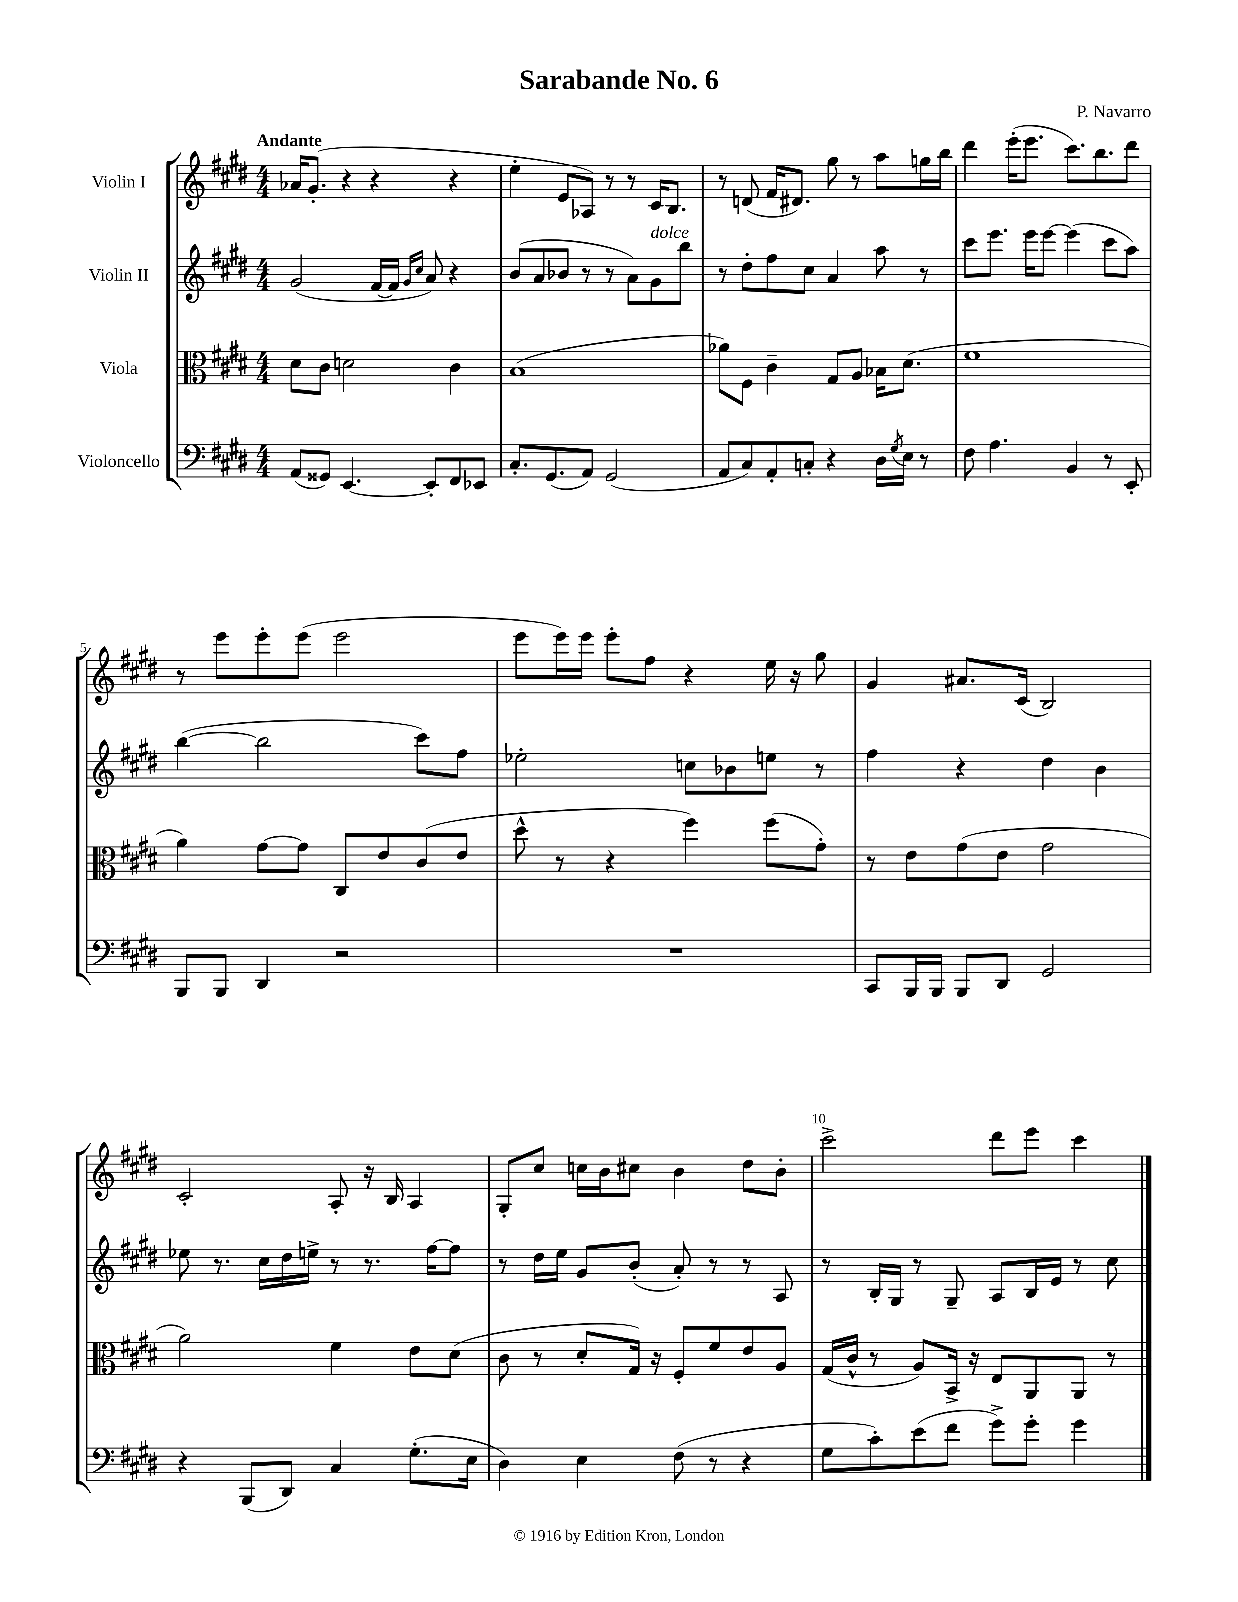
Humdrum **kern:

**kern	**kern	**kern	**kern
*staff4	*staff3	*staff2	*staff1
*clefF4	*clefC3	*clefG2	*clefG2
*k[f#c#g#d#]	*k[f#c#g#d#]	*k[f#c#g#d#]	*k[f#c#g#d#]
*M4/4	*M4/4	*M4/4	*M4/4
(8AA	8d#	(2g#	16a-
.	.	.	(8.g#'
8GG##)	8c#	.	.
[4.EE	2d	.	4r
.	.	[16f#	4r
.	.	16f#]	.
.	.	16qqg#	.
.	.	16qqcc#	.
8EE']	.	8a)	.
8FF#	4c#	4r	4r
8EE-	.	.	.
=	=	=	=
8.C#'	(1B	(8b	4ee'
.	.	8a	.
(8.GG#	.	.	.
.	.	8b-	8e
8AA)	.	8r	8A-)
(2GG#	.	8r	8r
.	.	8a)	8r
.	.	8g#	16c#
.	.	.	8.B
.	.	8bb	.
=	=	=	=
8AA	8a-)	8r	8r
8C#)	8F#	8dd#'	(8d
8AA'	4c#~	8ff#	16f#
.	.	.	8.d#)
8C'	.	8cc#	.
4r	8G#	4a	8gg#
.	8A	.	8r
16D#	16B-	8aa	8aa
8qG#	.	.	.
16E	(8.d#	.	.
8r	.	8r	16gg
.	.	.	16bb
=	=	=	=
8F#	1f#	8ccc#	4ddd#
4.A	.	8.eee	.
.	.	.	(16eee'
.	.	16eee	8.eee
.	.	[8eee	.
4BB	.	(4eee]	8.ccc#)
.	.	.	8.bb
8r	.	8ccc#	.
8EE'	.	8aa)	8ddd#
=	=	=	=
8BBB	4a)	([4bb	8r
8BBB	.	.	8eee
4DD#	[8g#	2bb]	8eee'
.	8g#]	.	(8eee
2r	8C#	.	2eee
.	8e	.	.
.	(8c#	8ccc#)	.
.	8e	8ff#	.
=	=	=	=
1r	8dd#^^	2ee-'	8eee
.	8r	.	16eee)
.	.	.	16eee
.	4r	.	8eee'
.	.	.	8ff#
.	4ff#)	8cc	4r
.	.	8b-	.
.	(8ff#	8ee	16ee
.	.	.	16r
.	8g#')	8r	8gg#
=	=	=	=
8CC#	8r	4ff#	4g#
16BBB	8e	.	.
16BBB	.	.	.
8BBB	(8g#	4r	8.a#
8DD#	8e	.	.
.	.	.	(16c#
2GG#	2g#	4dd#	2B)
.	.	4b	.
=	=	=	=
4r	2a)	8ee-	2c#'
.	.	8.r	.
(8BBB	.	.	.
.	.	16cc#	.
8DD#)	.	16dd#	.
.	.	16ee^	.
4C#	4f#	8r	8A'
.	.	8.r	16r
.	.	.	16B
(8.G#'	8e	.	4A
.	.	[16ff#	.
.	(8d#	8ff#]	.
16E	.	.	.
=	=	=	=
4D#)	8c#	8r	8G#'
.	8r	16dd#	8cc#
.	.	16ee	.
4E	8d#'	8g#	16cc
.	.	.	16b
.	16G#)	(8b'	8cc#
.	16r	.	.
(8F#	8F#'	8a')	4b
8r	8f#	8r	.
4r	8e	8r	8dd#
.	8A	8A	8b'
=	=	=	=
8G#	(16G#	8r	2ccc#^
.	16c#^^	.	.
8c#')	8r	16B'	.
.	.	16G#	.
(8e	8A)	8r	.
8f#	16BB^	8G#~	.
.	16r	.	.
8g#^)	8E	8A	8ddd#
8g#'	8AA	16B	8eee
.	.	16e	.
4g#	8AA	8r	4ccc#
.	8r	8cc#	.
==	==	==	==
*-	*-	*-	*-
